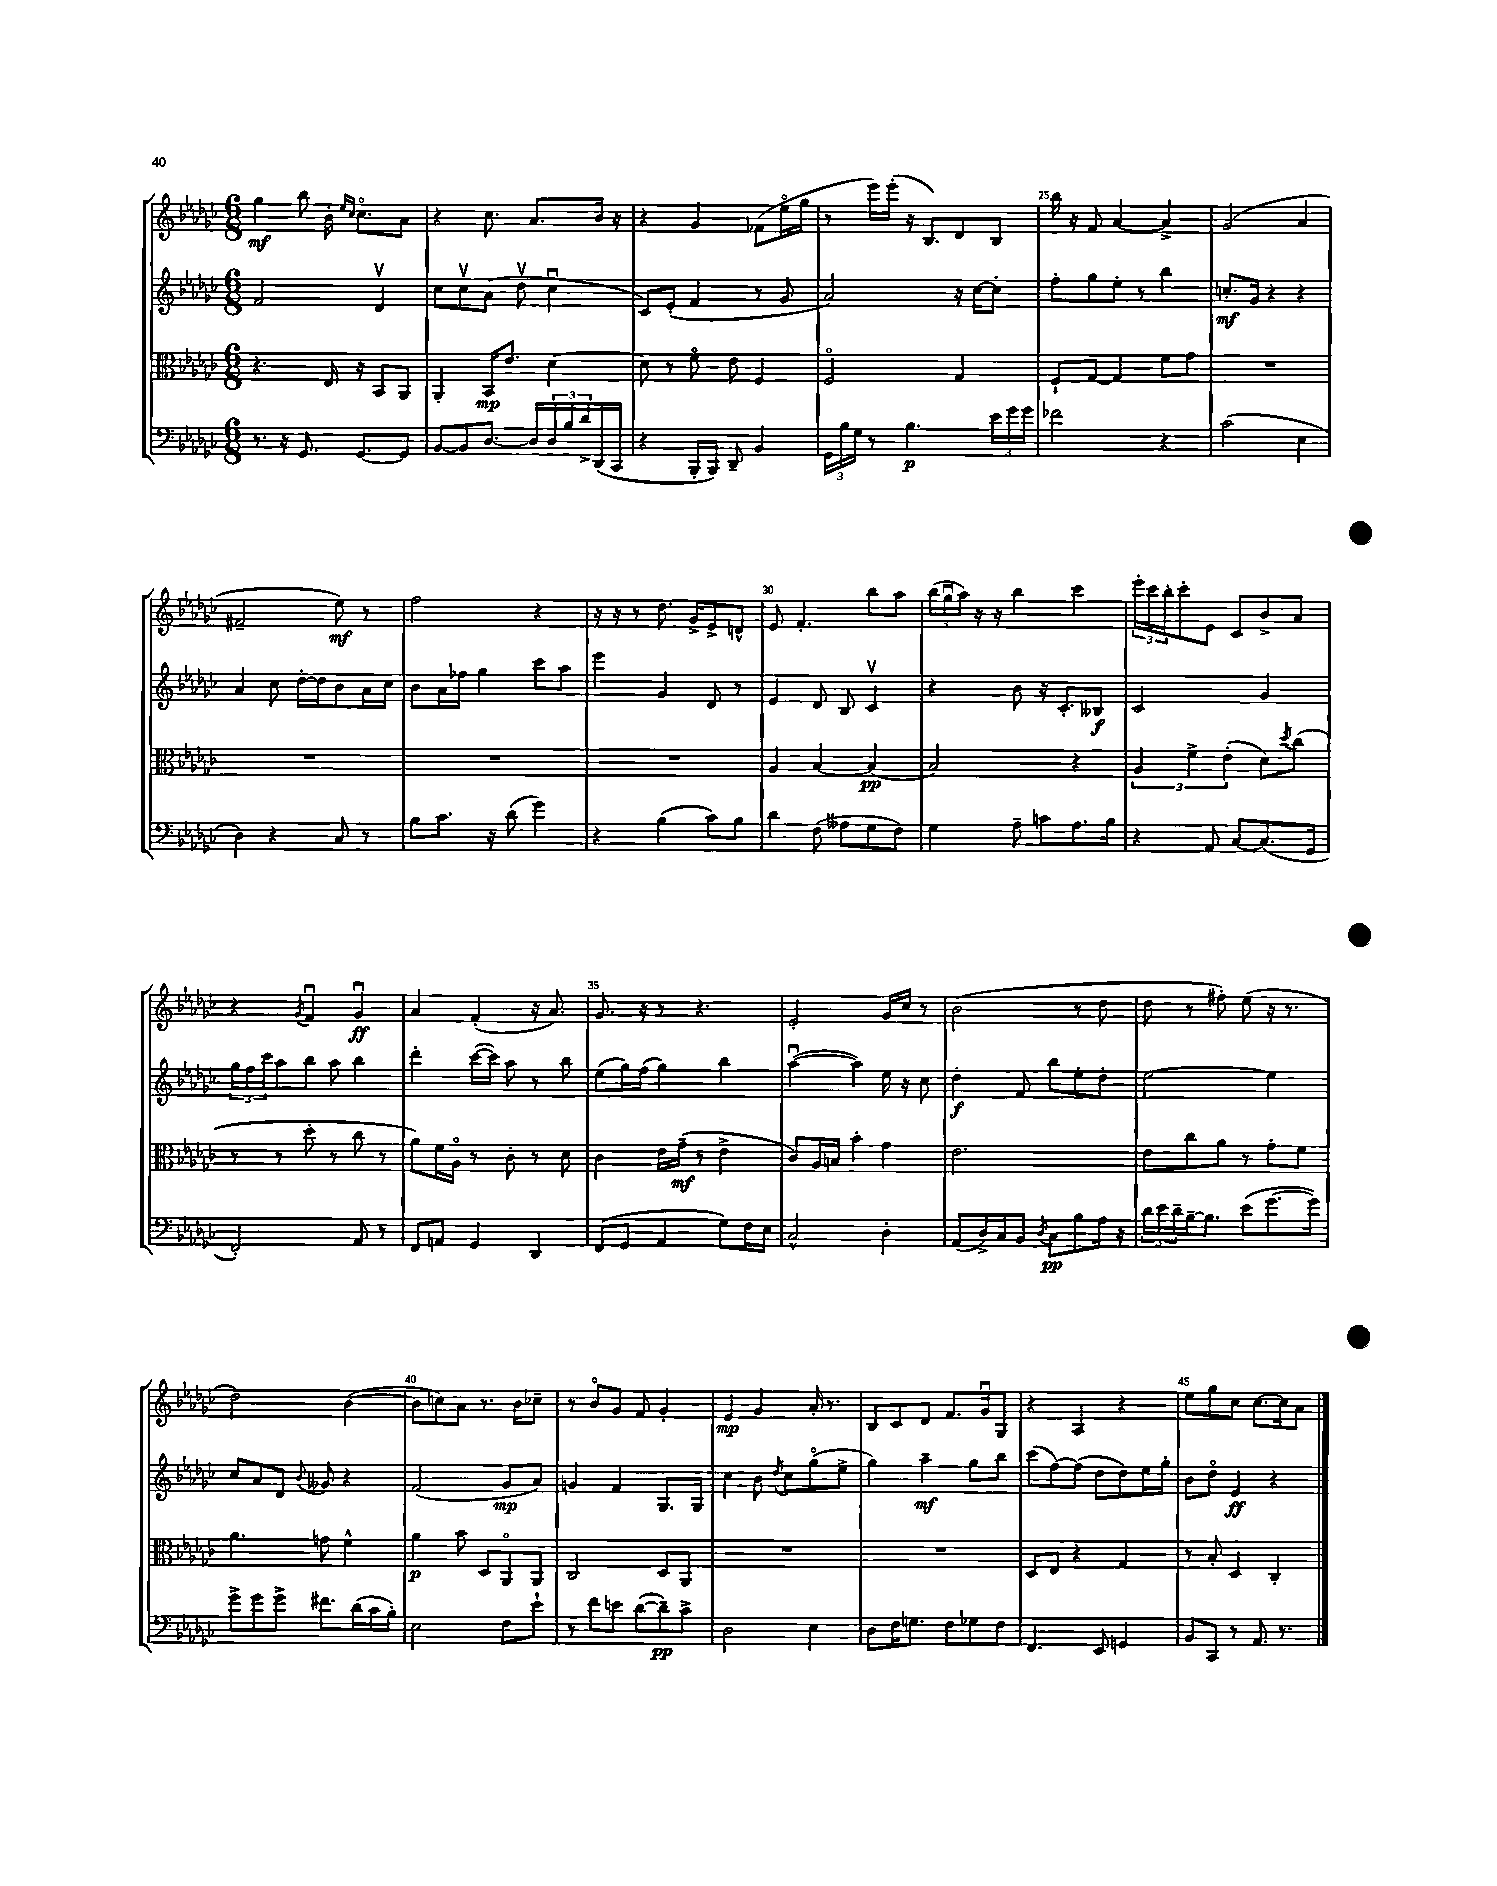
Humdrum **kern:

**kern	**dynam	**kern	**dynam	**kern	**dynam	**kern	**dynam
*part4	*part4	*part3	*part3	*part2	*part2	*part1	*part1
*staff4	*staff4	*staff3	*staff3	*staff2	*staff2	*staff1	*staff1
*clefF4	*	*clefC3	*	*clefG2	*	*clefG2	*
*k[b-e-a-d-g-c-]	*	*k[b-e-a-d-g-c-]	*	*k[b-e-a-d-g-c-]	*	*k[b-e-a-d-g-c-]	*
*M6/8	*	*M6/8	*	*M6/8	*	*M6/8	*
=21	=21	=21	=21	=21	=21	=21	=21
8.r	.	4.r	.	2f/	.	4gg-\	mf
16r	.	.	.	.	.	.	.
8.GG-/	.	.	.	.	.	8bb-\	.
.	.	16E-/	.	.	.	16b-'\	.
.	.	.	.	.	.	16qqee-/LL	.
.	.	.	.	.	.	16qqcc-/JJ	.
[8.GG-/L	.	16r	.	.	.	8.cc-\L	.
.	.	8BB-/L	.	4d-v/	.	.	.
8GG-/J]	.	8AA-/J	.	.	.	8a-\J	.
=22	=22	=22	=22	=22	=22	=22	=22
[8BB-/L	.	4AA-'/	.	8cc-\L	.	4r	.
8BB-/]	.	.	.	8cc-v\	.	.	.
[8.D-/J	.	16BB-/KL	mp	(8a-\J	.	8.cc-\	.
.	.	8.e-/J	.	.	.	.	.
.	.	.	.	8dd-v\	.	.	.
16D-/LL]	.	.	.	.	.	8.a-/L	.
24D-/	.	[4d-\	.	4cc-u\	.	.	.
24B-/	.	.	.	.	.	.	.
24d-^/	.	.	.	.	.	.	.
(16DD-/	.	.	.	.	.	16b-/Jk	.
16CC-/JJ	.	.	.	.	.	16r	.
=23	=23	=23	=23	=23	=23	=23	=23
4r	.	8d-\]	.	8c-/L)	.	4r	.
.	.	8r	.	(8e-'/J	.	.	.
16BBB-'/LL	.	8f\	.	4f/	.	4g-/	.
16BBB-/JJ)	.	.	.	.	.	.	.
8DD-~/	.	8e-\	.	.	.	.	.
4BB-/	.	4F/	.	8r	.	(8f-X\L	.
.	.	.	.	8g-/	.	16ee-\L	.
.	.	.	.	.	.	16gg-\JJ	.
=24	=24	=24	=24	=24	=24	=24	=24
24GG-\LL	.	2F/	.	2a-/)	.	8r	.
24B-\	.	.	.	.	.	.	.
24G-\JJ	.	.	.	.	.	.	.
8r	.	.	.	.	.	16eee-\LL)	.
.	.	.	.	.	.	(16eee-'\JJ	.
4.B-\	p	.	.	.	.	16r	.
.	.	.	.	.	.	8.B-/L)	.
.	.	4G-/	.	16r	.	8d-/	.
.	.	.	.	[16cc-\KL	.	.	.
24e-\LL	.	.	.	8cc-'\J]	.	8B-/J	.
24g-\	.	.	.	.	.	.	.
24g-\JJ	.	.	.	.	.	.	.
=25	=25	=25	=25	=25	=25	=25	=25
2f-X\	.	8F`/L	.	8ff'\L	.	16bb-\	.
.	.	.	.	.	.	16r	.
.	.	[8G-/J	.	8gg-\	.	8f/	.
.	.	4G-/]	.	8ee-'\J	.	[4a-/	.
.	.	.	.	8r	.	.	.
4r	.	8f\L	.	4bb-\	.	4a-^/]	.
.	.	8g-\J	.	.	.	.	.
=26	=26	=26	=26	=26	=26	=26	=26
(2c-\	.	2.r	.	8.ccn'/L	mf	(2g-/	.
.	.	.	.	16g-/Jk	.	.	.
.	.	.	.	4r	.	.	.
4E-\	.	.	.	4r	.	4a-/	.
!!LO:LB:g=z
=27	=27	=27	=27	=27	=27	=27	=27
4D-\)	.	2.r	.	4a-/	.	2f#X~/	.
4r	.	.	.	8cc-\	.	.	.
.	.	.	.	[16dd-'\LL	.	.	.
.	.	.	.	16dd-\J]	.	.	.
8C-/	.	.	.	8b-\	.	8ee-\)	mf
8r	.	.	.	16a-\L	.	8r	.
.	.	.	.	16cc-\JJ	.	.	.
=28	=28	=28	=28	=28	=28	=28	=28
8B-\L	.	2.r	.	8b-\L	.	2ff\	.
8.c-\J	.	.	.	16a-\L	.	.	.
.	.	.	.	16ff-X\JJ	.	.	.
.	.	.	.	4gg-\	.	.	.
16r	.	.	.	.	.	.	.
(8d-\	.	.	.	.	.	.	.
4g-\)	.	.	.	8ccc-\L	.	4r	.
.	.	.	.	8aa-\J	.	.	.
=29	=29	=29	=29	=29	=29	=29	=29
4r	.	2.r	.	4eee-\	.	16r	.
.	.	.	.	.	.	16r	.
.	.	.	.	.	.	8r	.
(4B-\	.	.	.	4g-/	.	8.dd-\	.
.	.	.	.	.	.	16g-^/KL	.
8c-\L)	.	.	.	8d-/	.	8e-^/	.
8B-\J	.	.	.	8r	.	8dn^^/J	.
=30	=30	=30	=30	=30	=30	=30	=30
4d-\	.	4A-/	.	4e-/	.	8e-/	.
.	.	.	.	.	.	4.f'/	.
(8F\	.	[4B-/	.	8d-/	.	.	.
8A--X\L	.	.	.	8B-/	.	.	.
8G-\	.	(4B-/]	pp	4c-v/	.	8bb-\L	.
8F\J)	.	.	.	.	.	8aa-\J	.
=31	=31	=31	=31	=31	=31	=31	=31
4G-\	.	2B-/)	.	4r	.	(24bb-\LL	.
.	.	.	.	.	.	24gg-u\	.
.	.	.	.	.	.	24aa-\JJ)	.
.	.	.	.	.	.	16r	.
.	.	.	.	.	.	16r	.
8A-~\	.	.	.	8b-\	.	4bb-\	.
8cn\L	.	.	.	16r	.	.	.
.	.	.	.	8.c-'/L	.	.	.
8.A-\	.	4r	.	.	.	4ccc-\	.
.	.	.	.	8B--X/J	f	.	.
16B-\Jk	.	.	.	.	.	.	.
=32	=32	=32	=32	=32	=32	=32	=32
4r	.	6A-/	.	2c-/	.	24eee-'\LL	.
.	.	.	.	.	.	24ccc-\	.
.	.	.	.	.	.	24bb-'\J	.
.	.	.	.	.	.	8ccc-'\	.
.	.	6f^\	.	.	.	.	.
8AA-/	.	.	.	.	.	8e-\J	.
.	.	(6e-'\	.	.	.	.	.
[8C-/L	.	.	.	.	.	8c-/L	.
(8.C-/]	.	8d-\L)	.	4g-/	.	8b-^/	.
.	.	8qdd-/	.	.	.	.	.
.	.	(8cc-\J	.	.	.	8a-/J	.
16GG-/Jk	.	.	.	.	.	.	.
!!LO:LB:g=z
=33	=33	=33	=33	=33	=33	=33	=33
2FF'/)	.	8r	.	24gg-\LL	.	4r	.
.	.	.	.	24ff\	.	.	.
.	.	.	.	24ccc-\J	.	.	.
.	.	8r	.	8aa-\	.	.	.
.	.	.	.	.	.	8qg-/	.
.	.	8dd-'\	.	8bb-\J	.	4fu/	.
.	.	8r	.	8aa-\	.	.	.
8AA-/	.	8cc-\	.	4bb-\	.	4g-u/	ff
8r	.	8r	.	.	.	.	.
=34	=34	=34	=34	=34	=34	=34	=34
8FF/L	.	8a-\L)	.	4ddd-'\	.	4a-/	.
8AAn/J	.	16f\L	.	.	.	.	.
.	.	16A-\JJ	.	.	.	.	.
4GG-/	.	8r	.	([16ccc-\LL	.	(4f'/	.
.	.	.	.	16ccc-\JJ])	.	.	.
.	.	8c-'\	.	8aa-\	.	.	.
4DD-/	.	8r	.	8r	.	16r	.
.	.	.	.	.	.	8.a-/)	.
.	.	8d-\	.	8bb-\	.	.	.
=35	=35	=35	=35	=35	=35	=35	=35
(8FF/L	.	4c-\	.	(8ee-\L	.	8.g-/	.
8GG-/J	.	.	.	16gg-\L)	.	.	.
.	.	.	.	(16ff\JJ	.	16r	.
4AA-/	.	16e-\LL	.	4gg-\)	.	8r	.
.	.	(16g-~\JJ	mf	.	.	.	.
.	.	8r	.	.	.	4.r	.
8G-\L)	.	4e-^\	.	4bb-\	.	.	.
16F\L	.	.	.	.	.	.	.
16E-\JJ	.	.	.	.	.	.	.
=36	=36	=36	=36	=36	=36	=36	=36
2C-^^/	.	8c-/L)	.	([4aa-u\	.	2e-'/	.
.	.	16A-/L	.	.	.	.	.
.	.	16Bn/JJ	.	.	.	.	.
.	.	4b-'\	.	4aa-\])	.	.	.
4D-'\	.	4g-\	.	16ee-\	.	16g-/LL	.
.	.	.	.	16r	.	16cc-/JJ	.
.	.	.	.	8cc-\	.	8r	.
=37	=37	=37	=37	=37	=37	=37	=37
(8AA-/L	.	2.e-\	.	4dd-'\	f	(2b-\	.
16D-^/L)	.	.	.	.	.	.	.
16C-/J	.	.	.	.	.	.	.
8BB-/J	.	.	.	8f/	.	.	.
8qD-/	.	.	.	.	.	.	.
8C-\L	pp	.	.	8bb-\L	.	.	.
8B-\	.	.	.	8ee-'\	.	8r	.
16A-\Jk	.	.	.	8dd-'\J	.	8dd-\	.
16r	.	.	.	.	.	.	.
=38	=38	=38	=38	=38	=38	=38	=38
24d-\LL	.	8e-\L	.	[2ee-\	.	8dd-\	.
24e-\	.	.	.	.	.	.	.
24d-~\	.	.	.	.	.	.	.
[16B-~\J	.	8cc-\	.	.	.	8r	.
8.B-\J]	.	.	.	.	.	.	.
.	.	8a-\J	.	.	.	8ff#X'\)	.
(8e-\L	.	8r	.	.	.	(8ee-\	.
[8.g-\	.	8g-'\L	.	4ee-\]	.	16r	.
.	.	.	.	.	.	8.r	.
.	.	8f\J	.	.	.	.	.
16g-\Jk])	.	.	.	.	.	.	.
!!LO:LB:g=z
=39	=39	=39	=39	=39	=39	=39	=39
8g-^\L	.	4.a-\	.	8cc-/L	.	2dd-\)	.
8g-\	.	.	.	8a-/	.	.	.
8g-^\J	.	.	.	8d-/J	.	.	.
.	.	.	.	8qqb-/	.	.	.
8.f#X\L	.	8gn\	.	8g--X/	.	.	.
.	.	4f^^\	.	4r	.	([4b-\	.
(16d-\L	.	.	.	.	.	.	.
16c-\	.	.	.	.	.	.	.
16B-'\JJ)	.	.	.	.	.	.	.
=40	=40	=40	=40	=40	=40	=40	=40
2E-\	.	4a-\	p	(2f/	.	8b-\L]	.
.	.	.	.	.	.	8ccn\)	.
.	.	8b-\	.	.	.	8a-\J	.
.	.	8D-/L	.	.	.	8.r	.
8F\L	.	8AA-/	.	8g-/L	mp	.	.
.	.	.	.	.	.	16b-\KL	.
8e-`\J	.	8AA-/J	.	8a-/J)	.	8cc-X~\J	.
=41	=41	=41	=41	=41	=41	=41	=41
8r	.	2C-/	.	4gn/	.	8r	.
8f\L	.	.	.	.	.	8b-/L	.
8en\J	.	.	.	4f/	.	8g-/J	.
([8d-\L	.	.	.	.	.	8f/	.
8d-~\])	pp	8D-/L	.	8.G-/L	.	4g-'/	.
8c-^\J	.	8AA-/J	.	.	.	.	.
.	.	.	.	16G-/Jk	.	.	.
=42	=42	=42	=42	=42	=42	=42	=42
2D-\	.	2.r	.	4cc-\	.	4e-/	mp
.	.	.	.	8b-\	.	4g-/	.
.	.	.	.	8qdd-/	.	.	.
.	.	.	.	8cc-\L	.	.	.
4E-\	.	.	.	(8gg-\	.	16a-'/	.
.	.	.	.	.	.	8.r	.
.	.	.	.	8ee-^\J	.	.	.
=43	=43	=43	=43	=43	=43	=43	=43
8D-\L	.	2.r	.	4gg-\)	.	8B-/L	.
16F\K	.	.	.	.	.	8c-/	.
8.Gn\J	.	.	.	.	.	.	.
.	.	.	.	4aa-~\	mf	8d-/J	.
8F\L	.	.	.	.	.	8.f/L	.
8G-X\	.	.	.	8gg-\L	.	.	.
.	.	.	.	.	.	16g-u/k	.
8F\J	.	.	.	8bb-\J	.	8G-/J	.
=44	=44	=44	=44	=44	=44	=44	=44
4.FF/	.	8D-/L	.	(8ccc-\L	.	4r	.
.	.	8E-/J	.	[8ff\)	.	.	.
.	.	4r	.	(8ff\J]	.	4A-/	.
8EE-/	.	.	.	8dd-\L	.	.	.
4GGn/	.	4G-/	.	8dd-\)	.	4r	.
.	.	.	.	16ee-\L	.	.	.
.	.	.	.	16gg-'\JJ	.	.	.
=45	=45	=45	=45	=45	=45	=45	=45
8BB-/L	.	8r	.	8b-\L	.	8ee-\L	.
8CC-/J	.	8B-'/	.	8dd-\J	.	8gg-\	.
8r	.	4D-/	.	4e-/	ff	8cc-\J	.
8.AA-/	.	.	.	.	.	[8.cc-\L	.
.	.	4C-'/	.	4r	.	.	.
8.r	.	.	.	.	.	16cc-\k]	.
.	.	.	.	.	.	8a-\J	.
==	==	==	==	==	==	==	==
*-	*-	*-	*-	*-	*-	*-	*-
